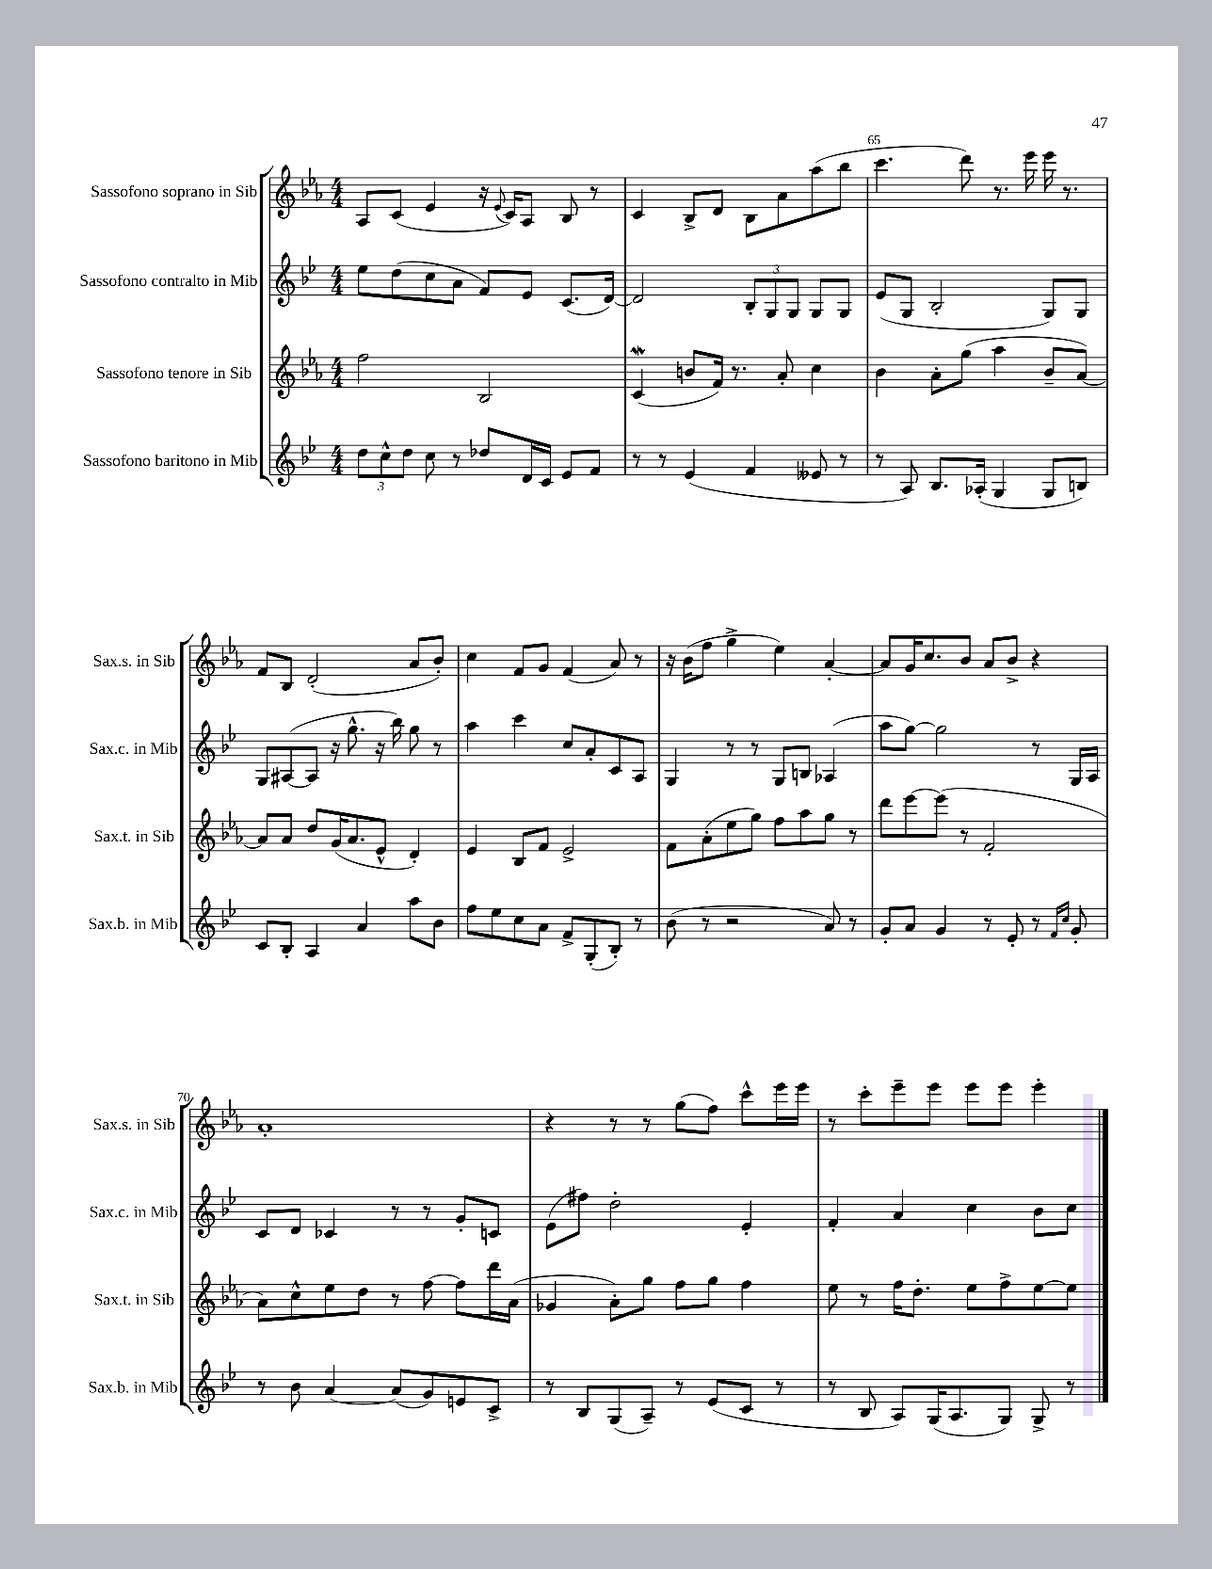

**kern	**kern	**kern	**kern
*part4	*part3	*part2	*part1
*staff4	*staff3	*staff2	*staff1
*I"Sassofono baritono in Mib	*I"Sassofono tenore in Sib	*I"Sassofono contralto in Mib	*I"Sassofono soprano in Sib
*I'Sax.b. in Mib	*I'Sax.t. in Sib	*I'Sax.c. in Mib	*I'Sax.s. in Sib
*clefG2	*clefG2	*clefG2	*clefG2
*k[b-e-]	*k[b-e-a-]	*k[b-e-]	*k[b-e-a-]
*M4/4	*M4/4	*M4/4	*M4/4
=63	=63	=63	=63
12dd\L	2ff\	8ee-\L	8A-/L
12cc^^\	.	.	.
.	.	(8dd\	(8c/J
12dd\J	.	.	.
8cc\	.	8cc\	4e-/
8r	.	8a\J	.
8dd-X/L	2B-/	8f/L)	16r
.	.	.	8qqe-/
.	.	.	16c/KL)
16d/L	.	8e-/J	8A-/J
16c/JJ	.	.	.
8e-/L	.	(8.c/L	8B-/
8f/J	.	.	8r
.	.	[16d/Jk)	.
=64	=64	=64	=64
8r	(4cW/	2d/]	4c/
8r	.	.	.
(4e-/	8bn/L	.	8B-^/L
.	16f/Jk)	.	8d/J
.	8.r	.	.
4f/	.	12B-'/L	8B-\L
.	.	12G/	.
.	8a-'/	.	8a-\
.	.	12G/J	.
8e--X/	4cc\	8G/L	(8aa-\
8r	.	8G/J	8bb-\J
=65	=65	=65	=65
8r	4b-\	(8e-/L	4.ccc\
8A/)	.	8G/J	.
8.B-/L	8a-'\L	2B-'/	.
.	(8gg\J	.	8ddd\)
(16A-X'/Jk	.	.	.
4G/	4aa-\	.	8.r
.	.	.	16eee-\
8G/L	8b-~/L	8G/L)	16eee-\
.	.	.	8.r
8Bn/J)	[8a-/J)	8G/J	.
!!LO:LB:g=z
=66	=66	=66	=66
8c/L	8a-/L]	8G/L	8f/L
8B-'/J	8a-/J	([8A#X/	8B-/J
4A/	8dd/L	8A#/J]	(2d'/
.	(16g/K	16r	.
.	8.a-/	8.gg^^\	.
4a/	.	.	.
.	8e-^^/J	16r	.
.	.	16bb-\)	.
8aa\L	4d'/)	8gg\	8a-/L
8b-\J	.	8r	8b-'/J)
=67	=67	=67	=67
8ff\L	4e-/	4aa\	4cc\
8ee-\	.	.	.
8cc\	8B-/L	4ccc\	8f/L
8a\J	8f/J	.	8g/J
8f^/L	2e-^/	8cc/L	(4f/
(8G'/	.	8a'/	.
8B-'/J)	.	8c/	8a-/)
8r	.	8A/J	8r
=68	=68	=68	=68
(8b-\	8f\L	4G/	16r
.	.	.	(16b-\KL
8r	(8a-'\	.	8ff\J
2r	8ee-\	8r	4gg^\
.	8gg\J)	8r	.
.	8ff\L	8G/L	4ee-\)
.	8aa-\	8Bn/J	.
8a/)	8gg\J	(4A-X/	[4a-'/
8r	8r	.	.
=69	=69	=69	=69
8g'/L	8ddd\L	8aa\L	8a-/L]
8a/J	[8eee-\	[8gg\J)	16g/K
.	.	.	8.cc/
4g/	(8eee-\J]	2gg\]	.
.	8r	.	8b-/J
8r	2f'/	.	8a-/L
8e-'/	.	.	8b-^/J
8r	.	8r	4r
16qqf/LL	.	.	.
16qqcc/JJ	.	.	.
8g'/	.	16G/LL	.
.	.	16A/JJ	.
!!LO:LB:g=z
=70	=70	=70	=70
8r	8a-\L)	8c/L	1a-'
8b-\	8cc^^\	8d/J	.
[4a/	8ee-\	4c-X/	.
.	8dd\J	.	.
(8a/L]	8r	8r	.
8g/)	[8ff\	8r	.
8en/	8ff\L]	8g'/L	.
8c^/J	16ddd\L	8cn/J	.
.	(16a-\JJ	.	.
=71	=71	=71	=71
8r	4g-X/	(8e-\L	4r
8B-/L	.	8ff#X\J)	.
(8G/	8a-'\L)	2dd'\	8r
8A~/J)	8gg\J	.	8r
8r	8ff\L	.	(8gg\L
(8e-/L	8gg\J	.	8ff\J)
8c/J	4ff\	4e-'/	8ccc^^\L
8r	.	.	16eee-\L
.	.	.	16eee-\JJ
=72	=72	=72	=72
8r	8ee-\	4f'/	8r
8B-/	8r	.	8ccc'\L
8A/L)	16ff\KL	4a/	8eee-~\
.	8.dd'\J	.	.
(16G/K	.	.	8eee-\J
8.A/	.	.	.
.	8ee-\L	4cc\	8eee-\L
8G/J)	8ff^\	.	8eee-\J
8G^/	[8ee-\	8b-\L	4eee-'\
8r	8ee-\J]	8cc\J	.
==	==	==	==
*-	*-	*-	*-
